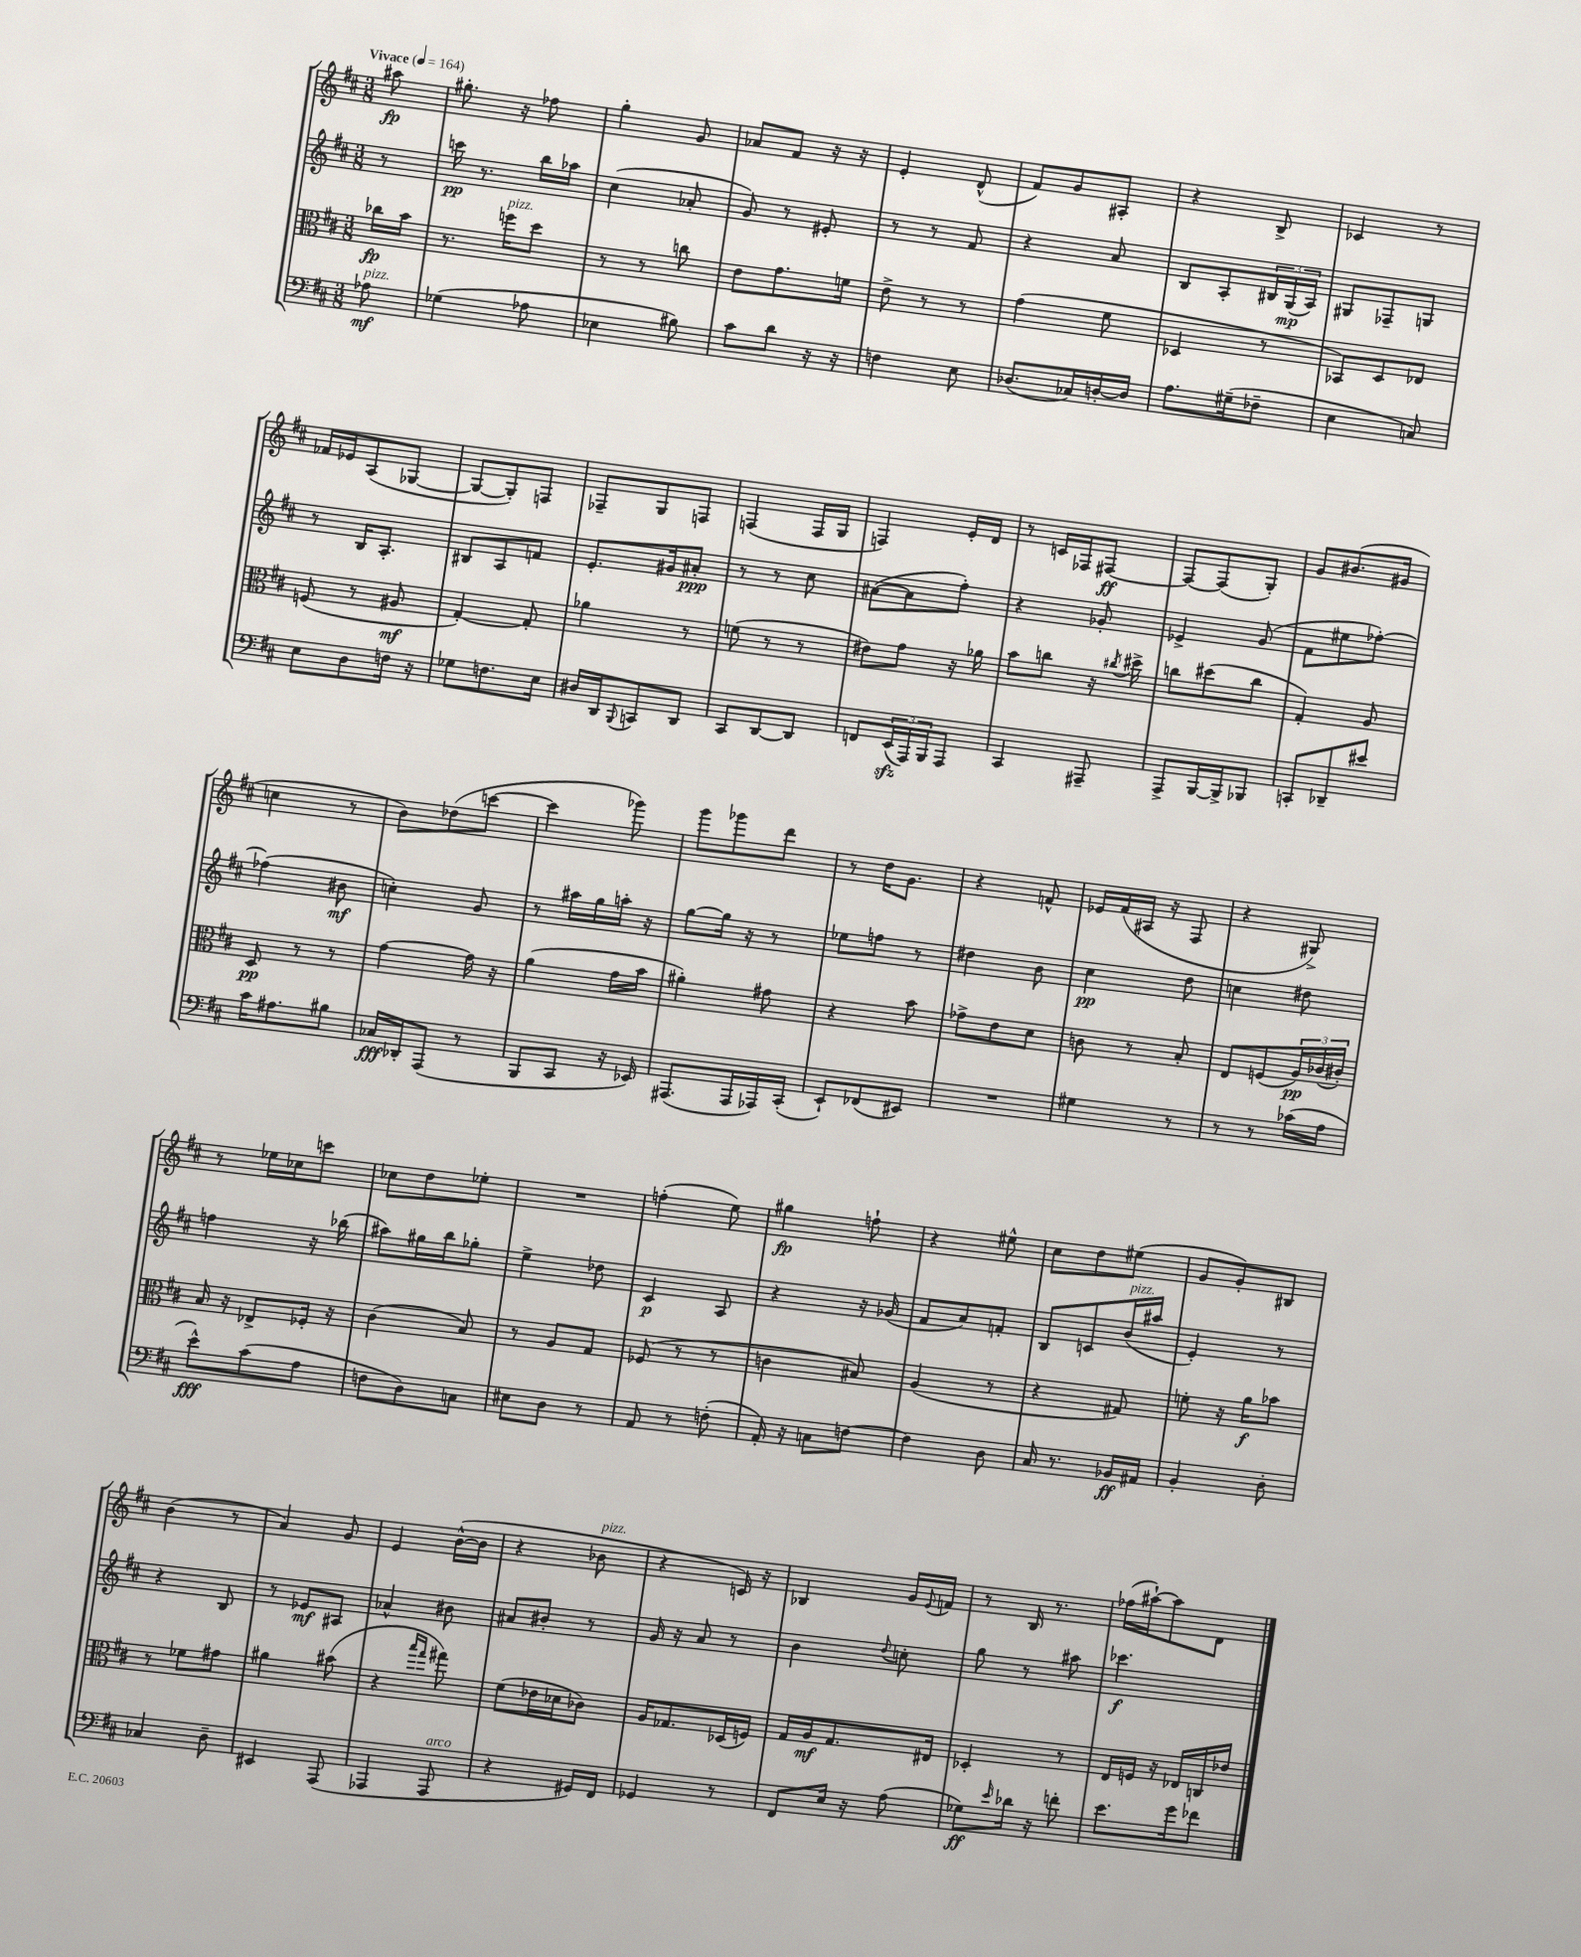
<<
\new StaffGroup <<
\new Staff = "s0" {
    \clef treble \key d \major \numericTimeSignature \time 3/8 \partial 8 \tempo "Vivace" 4 = 164
    ais''8\fp |
    gis''8.-. r16 fes''8 |
    g''4-. g'8 |
    aes'8 fis'8 r16 r16 |
    e'4-. d'8-^( |
    fis'8) g'8 ais8-. |
    r4 b8-> |
    ces'4 r8 |
    fes'16 ees'16 a8( ges8~ |
    ges8~ ges8-.) f8 |
    fes8-- g8 f8 |
    f4( f16 g16 |
    f4) e'16-. d'16 |
    r8 c'16 fes16 fis8~\ff |
    fis8~ fis8( g8-.) |
    g'8 bis'8.( gis'16 |
    c''4 r8 |
    b'8) des''8( c'''8~ |
    c'''4 ges'''8) |
    g'''8 ges'''8 d'''8 |
    r8 d''16 g'8. |
    r4 f'8-^ |
    ees'16 fis'16( ais16 r16 fis8 |
    r4 gis8->) |
    r8 ees''16 ces''16 c'''8 |
    ces''8 d''8 ees''8-. |
    R4. |
    f''4-.( e''8) |
    gis''4\fp f''8-! |
    r4 eis''8-^ |
    cis''8 d''8 eis''8( |
    g'8 g'8-.) bis8 |
    b'4( r8 |
    a'4) g'8 |
    e'4 b'16~-^( b'16 |
    r4 bes'8^\markup { \italic "pizz." } |
    r4 c'16) r16 |
    bes4 g'16 \appoggiatura { e'8 } f'16 |
    r8 b16 r8. |
    fes''16( ais''16~-!) ais''8 d'8 \bar "|." |
}
\new Staff = "s1" {
    \clef treble \key d \major \numericTimeSignature \time 3/8 \partial 8
    r8 |
    c'''16\pp r8. b''16 aes''16 |
    cis''4( aes'8-. |
    g'8) r8 eis'8-. |
    r8 r8 fis'8 |
    r4 a'8 |
    b8 a8-. \tuplet 3/2 { bis16 g16\mp( a16) } |
    gis8 fes8-- g8 |
    r8 b16 a8.-. |
    bis8 a8 f'8 |
    e'8.-. gis'16 ais'8-.\ppp |
    r8 r8 cis''8 |
    ais'8~( ais'8 fis''8-.) |
    r4 ges'8-. |
    ees'4-> g'8( |
    fis'8 eis''8 fes''8~-.) |
    fes''4( bis'8\mf |
    c''4-.) g'8 |
    r8 ais''16 g''16 a''16-. r16 |
    g''8~ g''16 r16 r8 |
    ees''8 f''8 r8 |
    dis''4 b'8 |
    cis''4\pp d''8 |
    c''4 dis''8 |
    f''4 r16 bes''16( |
    ais''8) gis''16 b''16 ges''8-. |
    e''4-> des''8 |
    cis'4\p a8 |
    r4 r16 ges'16( |
    fis'8 a'8) f'8-. |
    b8 c'8 b'16^\markup { \italic "pizz." }( ais''16 |
    e'4-.) r8 |
    r4 b8 |
    r8 ees'8\mf ais8 |
    aes'4-^ bis'8 |
    ais'8 bis'8-. r8 |
    g'16 r16 a'8 r8 |
    b'4 \appoggiatura { d''8 } c''8-. |
    g''8 r8 ais''8 |
    ces'''4.\f \bar "|." |
}
\new Staff = "s2" {
    \clef alto \key d \major \numericTimeSignature \time 3/8 \partial 8
    ces''16\fp b'16 |
    r8. f''16^\markup { \italic "pizz." } d''8 |
    r8 r8 c''8 |
    e'8 g'8. f'16 |
    e'8-> r8 r8 |
    g'4( fis'8 |
    des4 r8 |
    bes,8) d8 ees8 |
    f8( r8 ais8\mf |
    g4~-.) g8-. |
    aes'4 r8 |
    f'8( r8 r8 |
    eis'8) g'8 r16 aes'16 |
    b'8 c''8 r16 \acciaccatura { cis''8 } dis''16-> |
    c''8 dis''8( c''8 |
    g4-.) a8 |
    d8\pp r8 r8 |
    g'4~ g'16 r16 |
    a'4( g'16 b'16 |
    ais'4-.) gis'8 |
    r4 b'8 |
    ges'8-> e'8 d'8 |
    c'8 r8 b8-. |
    e8 f8( \tuplet 3/2 { a16\pp) ces'16( cis'16-.) } |
    b16 r16 ees8-> fes16-. r16 |
    cis'4( b8) |
    r8 a8 g8 |
    fes8( r8 r8 |
    c'4 bis8) |
    a4( r8 |
    r4 gis8) |
    f'8-. r16 a'16\f bes'8 |
    r8 fes'8 gis'8 |
    ais'4 bis'8( |
    r4 \grace { b''16 g''16 } gis''8) |
    fis'8( ees'16 des'16 ces'8) |
    a16 ges8. des16( f16) |
    g16 a16\mf g8. eis16 |
    des4-. r8 |
    e16 f16 r16 ees16 c16 ees'16 \bar "|." |
}
\new Staff = "s3" {
    \clef bass \key d \major \numericTimeSignature \time 3/8 \partial 8
    aes8\mf^\markup { \italic "pizz." } |
    ges4( aes8 |
    ees4 bis8) |
    cis'8 d'8 r16 r16 |
    f4 e8 |
    des8.( ces16) d16~-. d16 |
    a8. gis16--( fes8-- |
    e4 c8) |
    e8 d8 f16 r16 |
    ges8 f8. e16 |
    dis16 d,16 \appoggiatura { b,,8 } c,8 d,8 |
    cis,8 d,8~ d,8 |
    f,8 \tuplet 3/2 { e,16\sfz( a,,16) b,,16 } a,,8 |
    cis,4 ais,,8-- |
    a,,8-> b,,16~ b,,16-> bes,,8 |
    c,8-. des,8-- eis'8 |
    cis'16 ais8. bis8 |
    ces16\fff des,16-. a,,8( r8 |
    b,,8 cis,8 r16 ees,16) |
    ais,,8.( ais,,16 aes,,16) cis,16-.( |
    e,8-!) fes,8( eis,8) |
    R4. |
    gis4 r8 |
    r8 r8 ces'16( a16 |
    e'8-^\fff) cis'8( a8 |
    f8 d8) c8 |
    eis8 d8 r8 |
    a,8 r8 f8-.( |
    a,16-.) r16 c8 f8~ |
    f4 d8 |
    cis16 r8. bes,16\ff ais,16 |
    b,4-. d8-. |
    ces4 d8-- |
    eis,4 a,,8( |
    aes,,4 aes,,8^\markup { \italic "arco" } |
    r4 gis,16) fis,16 |
    ges,4 r8 |
    fis,8 e16 r16 a8( |
    ges8\ff) \grace { e'16 } des'16 r16 f'8-. |
    e'8. g'16 fes'8 \bar "|." |
}
>>
>>
\layout { \context { \Score \remove "Bar_number_engraver" } }
